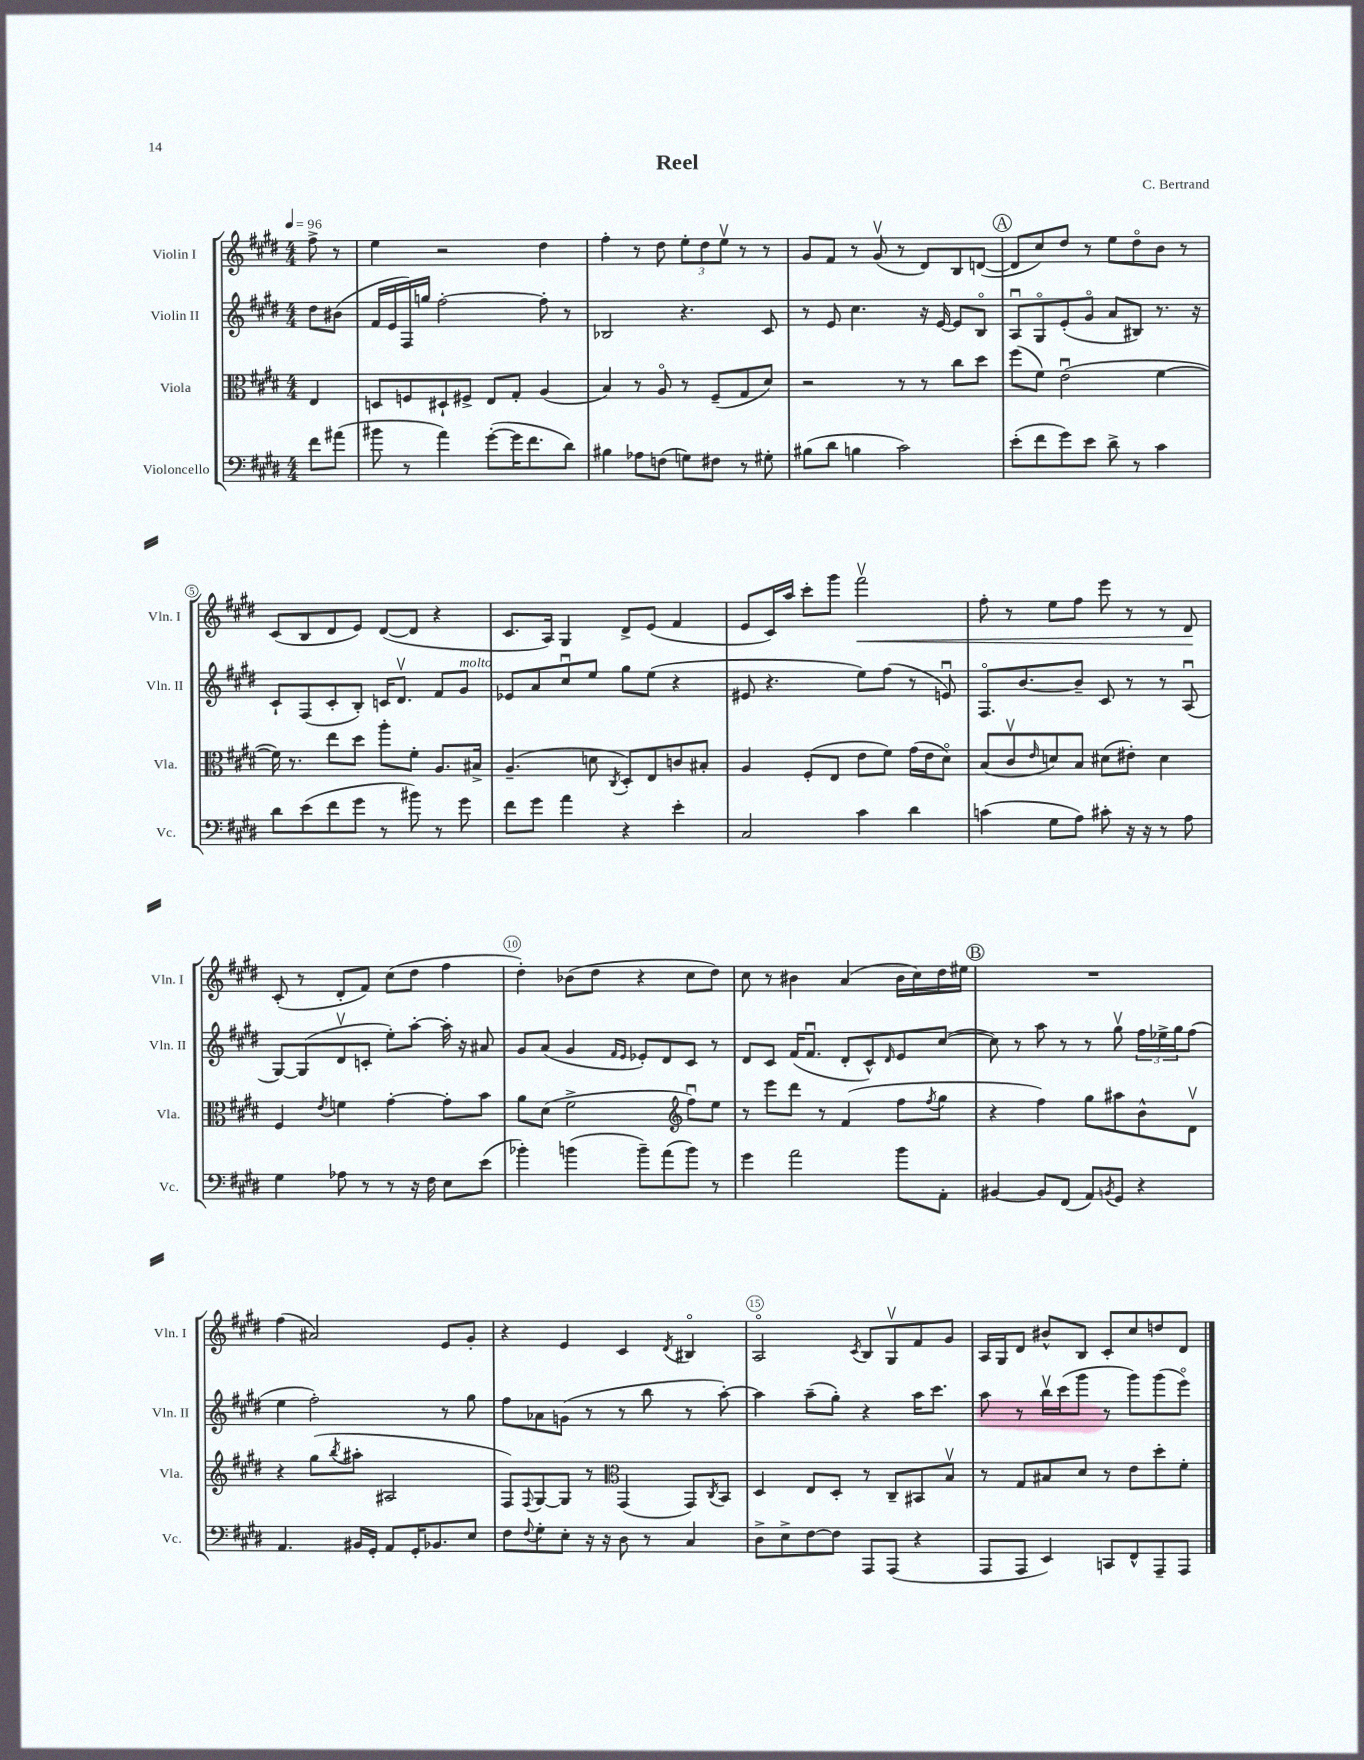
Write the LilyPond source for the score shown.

\header { title = "Reel" composer = "C. Bertrand" }
<<
\new StaffGroup <<
\new Staff = "s0" \with { instrumentName = "Violin I" shortInstrumentName = "Vln. I" } {
    \clef treble \key e \major \numericTimeSignature \time 4/4 \partial 4 \tempo 4 = 96
    fis''8-> r8 |
    e''4 r2 dis''4 |
    fis''4-. r8 dis''8 \tuplet 3/2 { e''8-. dis''8 e''8\upbow } r8 r8 |
    gis'8 fis'8 r8 gis'8\upbow( r8 dis'8) b8 d'8~( |
    \mark \markup { \circle "A" } d'8 cis''8) dis''8 r8 e''8 dis''8\flageolet b'8 r8 |
    cis'8( b8 dis'8 e'8) dis'8~( dis'8 r4 |
    cis'8. a16) gis4 dis'8-> e'8( fis'4 |
    e'8 cis'16) a''16 cis'''8-. gis'''8 fis'''2\upbow\< |
    fis''8-. r8 e''8 fis''8 e'''8 r8 r8 dis'8\! |
    cis'8-.( r8 dis'8-. fis'8) cis''8( dis''8 fis''4 |
    dis''4-.) bes'8( dis''8 r4 cis''8 dis''8) |
    cis''8 r8 bis'4 a'4( bis'16 cis''16) dis''16 eis''16 |
    \mark \markup { \circle "B" } R1 |
    fis''4( ais'2) e'8 gis'8-. |
    r4 e'4 cis'4 \acciaccatura { dis'8 } bis4\flageolet |
    a2\flageolet \acciaccatura { cis'8 } b8 gis8\upbow fis'8 gis'8 |
    a16 gis16 dis'8 bis'8-^ b8 cis'8-. cis''8 d''8 dis'8 \bar "|." |
}
\new Staff = "s1" \with { instrumentName = "Violin II" shortInstrumentName = "Vln. II" } {
    \clef treble \key e \major \numericTimeSignature \time 4/4 \partial 4
    dis''8 bis'8( |
    fis'16 e'16 fis16) g''16 fis''2~-. fis''8-. r8 |
    bes2 r4. cis'8 |
    r8 e'8 cis''4. r16 e'16~ e'8 b8\flageolet |
    \mark \markup { \circle "A" } a8\downbow gis8\flageolet e'8-.( gis'8\flageolet a'8 bis8) r8. r16 |
    cis'8-! fis8( cis'8-. b8-.) c'16 dis'8.\upbow fis'8 gis'8^\markup { \italic "molto" } |
    ees'8 a'8 cis''8\downbow e''8 gis''8 e''8( r4 |
    eis'8 r4. e''8) fis''8( r8 e'8\downbow) |
    fis8.\flageolet b'8.~ b'8-- cis'8 r8 r8 a8\downbow( |
    gis8~) gis8( dis'8\upbow c'8-. e''8-.) a''8~-. a''16-. r16 ais'8 |
    gis'8 a'8( gis'4 \grace { fis'16 e'16 } ees'8-.) dis'8 cis'8 r8 |
    dis'8 cis'8 fis'16( fis'8.\downbow dis'8-. cis'8-^) \grace { dis'16 } e'8 cis''8~( |
    \mark \markup { \circle "B" } cis''8) r8 a''8 r8 r8 gis''8\upbow \tuplet 3/2 { fis''16 ees''16-> gis''16 } fis''8( |
    e''4 fis''2-.) r8 gis''8 |
    fis''8 aes'8 g'8( r8 r8 b''8 r8 a''8~-.) |
    a''4 a''8--( gis''8-.) r4 a''16 cis'''8. |
    a''8 r8 b''16\upbow cis'''16( gis'''8 r8 gis'''8) gis'''8( e'''8\flageolet) \bar "|." |
}
\new Staff = "s2" \with { instrumentName = "Viola" shortInstrumentName = "Vla." } {
    \clef alto \key e \major \numericTimeSignature \time 4/4 \partial 4
    e4 |
    d8 f8 dis8-! fis8-> e8 gis8-. a4( |
    b4) r8 a8\flageolet r8 fis8--( gis8 dis'8) |
    r2 r8 r8 cis''8 dis''8 |
    \mark \markup { \circle "A" } fis''8( fis'8) e'2\downbow( fis'4~ |
    fis'16) r8. e''8 dis''8 a''8-. fis'8-. a8. bis16-> |
    a4.--( d'8 \acciaccatura { cis8 } dis8-.) e8 c'8 bis8-. |
    a4 fis8-.( e8 e'8 fis'8) gis'16( e'16 dis'8\flageolet) |
    b8( cis'8\upbow \grace { e'16 } d'8) b8 dis'8( eis'8-.) dis'4 |
    fis4 \acciaccatura { e'8 } f'4 gis'4~-. gis'8-. b'8 |
    a'8 dis'8( fis'2-> \clef treble fis''8\downbow) e''8 |
    r8 e'''8 dis'''8 r8 fis'4( fis''8 \acciaccatura { fis''8 } gis''8 |
    \mark \markup { \circle "B" } r4 fis''4) gis''8 ais''8 b'8-^ dis'8\upbow |
    r4 gis''8( \acciaccatura { b''8 } ais''8-. ais2 |
    fis8) \appoggiatura { fis8 } gis8~ gis8 r8 \clef alto gis,4( gis,8) \acciaccatura { cis8 } b,8 |
    dis4 e8 dis8-. r8 cis8-- bis,8 b8\upbow |
    r8 gis8 bis8 dis'8 r8 e'8 dis''8-. fis'8-. \bar "|." |
}
\new Staff = "s3" \with { instrumentName = "Violoncello" shortInstrumentName = "Vc." } {
    \clef bass \key e \major \numericTimeSignature \time 4/4 \partial 4
    fis'8 ais'8( |
    bis'8 r8 a'4) gis'8~-.( gis'16 fis'8. dis'8) |
    bis4 aes8 f8( g8) fis8 r8 gis8-. |
    bis8( dis'8 b4 cis'2) |
    \mark \markup { \circle "A" } e'8-.( fis'8 gis'8) e'8 dis'8-> r8 cis'4 |
    dis'8 e'8( fis'8 gis'8 r8 bis'8) r8 gis'8 |
    fis'8 gis'8 a'4 r4 e'4-. |
    cis2 cis'4 dis'4 |
    c'4( gis8 a8) cis'8-. r16 r16 r8 a8 |
    gis4 aes8 r8 r8 r16 fis16 e8 e'8( |
    bes'4-.) b'4( b'8--) a'8( b'8) r8 |
    gis'4 a'2 b'8 a,8-. |
    \mark \markup { \circle "B" } bis,4~ bis,8 fis,8( a,8) \acciaccatura { b,8 } gis,8 r4 |
    a,4. bis,16 gis,16-. a,8 gis,16-. bes,8. e8 |
    fis8 \appoggiatura { fis8 } gis8-. e8-. r16 r16 dis8 r8 cis4 |
    dis8-> e8-> fis8~ fis8 a,,8 a,,8( r4 |
    a,,8 a,,8 e,4) c,8 fis,8-^ a,,8-- a,,8 \bar "|." |
}
>>
>>
\layout { \context { \Score \override BarNumber.break-visibility = ##(#f #t #t) barNumberVisibility = #(every-nth-bar-number-visible 5) \override BarNumber.stencil = #(make-stencil-circler 0.1 0.3 ly:text-interface::print) } }
